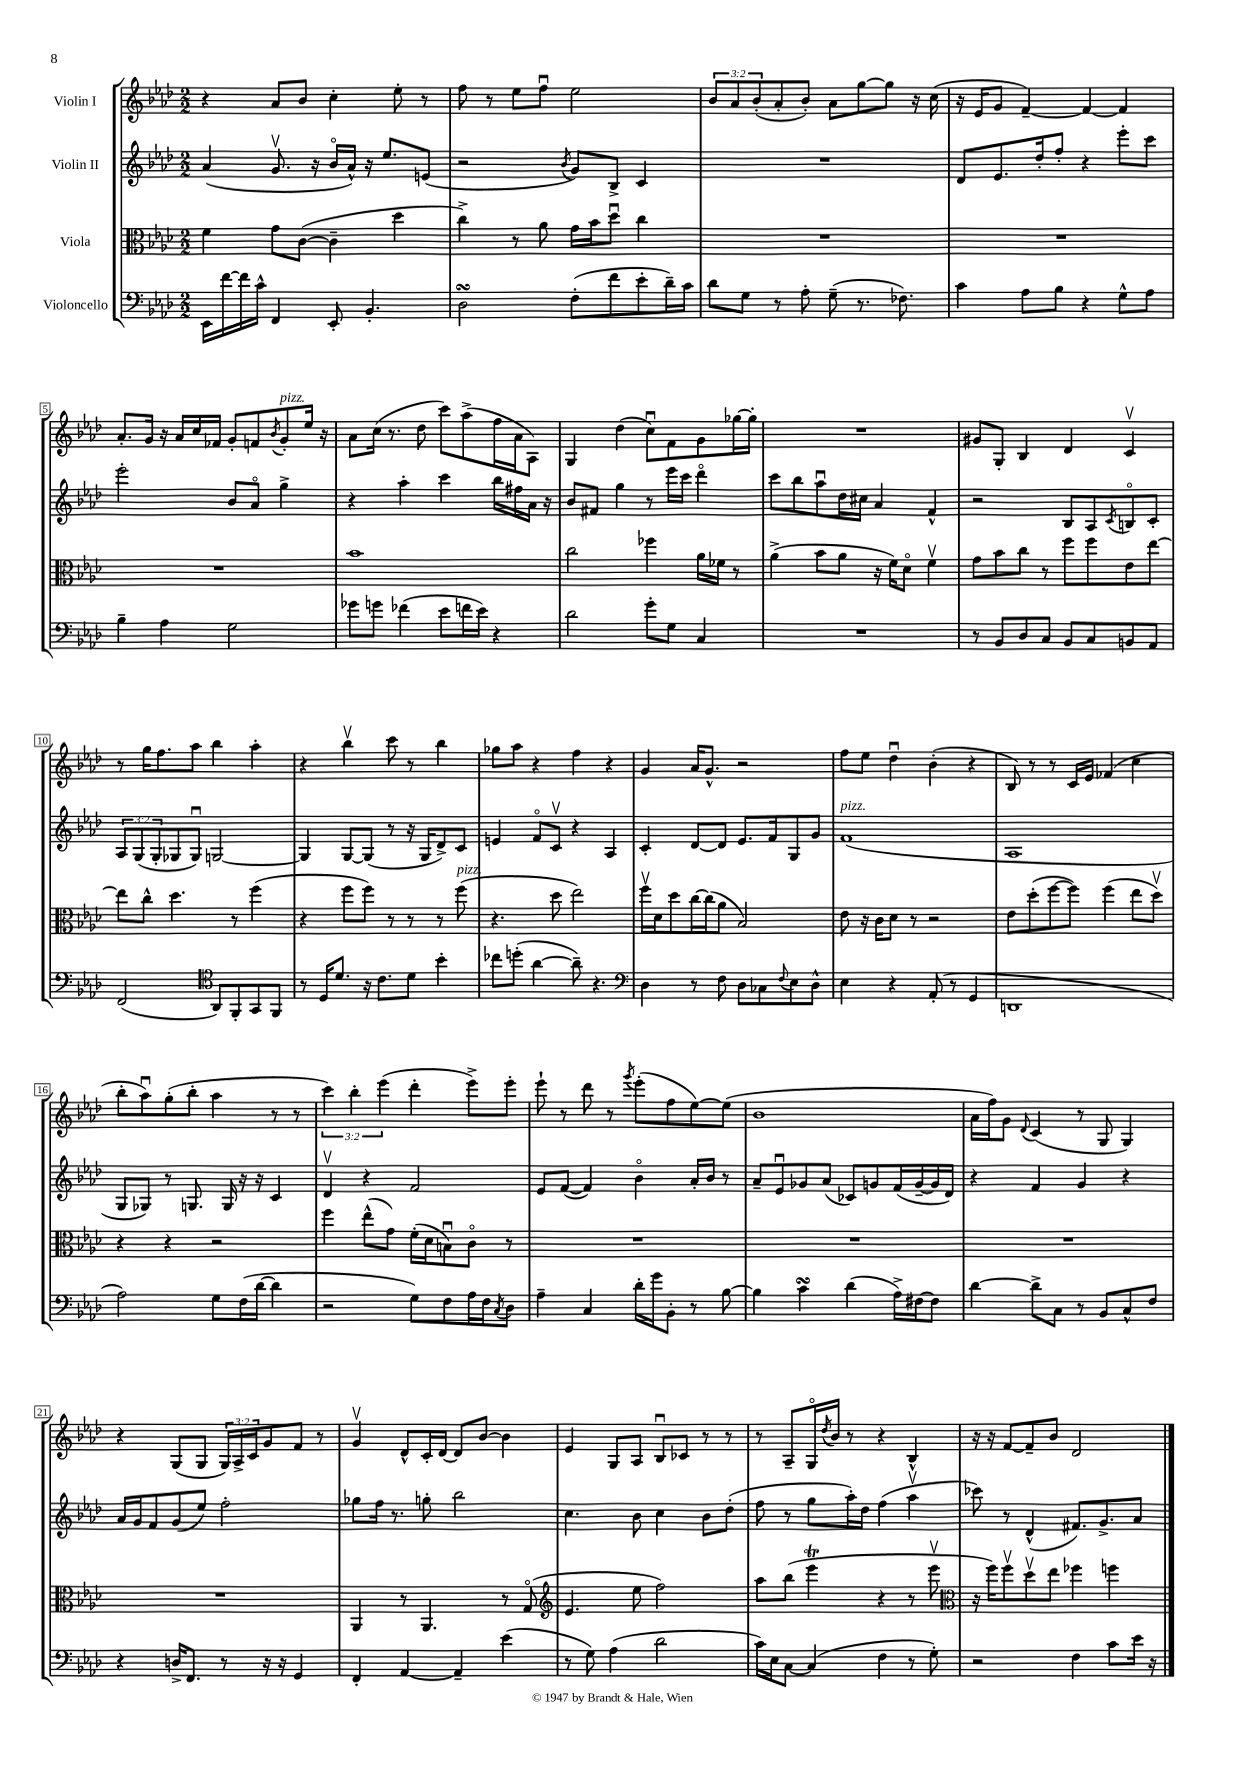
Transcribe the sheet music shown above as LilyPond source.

<<
\new StaffGroup <<
\new Staff = "s0" \with { instrumentName = "Violin I" } {
    \clef treble \key aes \major \numericTimeSignature \time 2/2 \override Staff.TupletNumber.text = #tuplet-number::calc-fraction-text
    r4 aes'8 bes'8 c''4-. ees''8-. r8 |
    f''8 r8 ees''8 f''8\downbow ees''2 |
    \tuplet 3/2 { bes'8 aes'8 bes'8-.( } aes'8-. bes'8-.) aes'8 g''8~ g''8 r16 c''16( |
    r16 ees'16 g'8 f'4~--) f'4~ f'4 |
    aes'8.-. g'16 r16 aes'16 c''16 fes'16 g'8-. f'8 \acciaccatura { bes'8 } g'8-.^\markup { \italic "pizz." } ees''16 r16 |
    aes'8 c''16( r8. des''8 c'''8) aes''8->( f''16 aes'16 aes8) |
    g4 des''4( c''8\downbow) f'8 g'8 ges''16~ ges''16-. |
    R1 |
    gis'8 g8-. bes4 des'4 c'4\upbow |
    r8 g''16 f''8. aes''8 bes''4 aes''4-. |
    r4 bes''4\upbow c'''8 r8 bes''4 |
    ges''8 aes''8 r4 f''4 r4 |
    g'4 aes'16 g'8.-^ r2 |
    f''8 ees''8 des''4\downbow bes'4-.( r4 |
    bes8) r8 r8 c'16 ees'16 fes'4( c''4 |
    bes''8-. aes''8\downbow) g''8-.( bes''8-. aes''4 r8 r8 |
    \tuplet 3/2 { c'''4) bes''4-. ees'''4( } des'''4-. ees'''8->) ees'''8-. |
    ees'''8-! r8 des'''8 r8 \acciaccatura { g'''8 } ees'''8-.( f''8 ees''8~) ees''8( |
    bes'1 |
    aes'16 f''16) g'8 \appoggiatura { des'8 } c'4( r8 g8 g4) |
    r4 g8( g8 \tuplet 3/2 { g16) aes16-> c'16 } g'8 f'8 r8 |
    g'4\upbow des'8-^ c'16-. des'16~ des'8 bes'8~ bes'4 |
    ees'4 g8 aes8 bes8\downbow ces'8 r8 r8 |
    r8 aes8-- g16\flageolet \acciaccatura { des''8 } bes'16 r8 r4 bes4-^ |
    r16 r16 f'8~ f'8-- bes'8 des'2 \bar "|." |
}
\new Staff = "s1" \with { instrumentName = "Violin II" } {
    \clef treble \key aes \major \numericTimeSignature \time 2/2 \override Staff.TupletNumber.text = #tuplet-number::calc-fraction-text
    aes'4( g'8.\upbow r16 bes'16\flageolet aes'16-^) r16 ees''8. e'8( |
    r2 \acciaccatura { bes'8 } g'8) bes8-> c'4 |
    R1 |
    des'8 ees'8. des''16-. f''8-. r4 ees'''8-. c'''8 |
    ees'''2-. bes'8 aes'8\flageolet g''4-> |
    r4 aes''4-. c'''4 bes''16 fis''16 aes'16 r16 |
    bes'8 fis'8 g''4 r8 ees'''16 c'''16 des'''4\flageolet |
    c'''8 bes''8 aes''8\downbow des''16 cis''16 aes'4 f'4-^ |
    r2 bes8 aes8 \acciaccatura { c'8 } b8\flageolet c'8-. |
    \tuplet 3/2 { aes8 g8( g8-. } ges8 ges8\downbow) g2~ |
    g4 g8~ g8( r8 r16 g16 des'8->) c'8 |
    e'4 f'8\flageolet c'8\upbow r4 aes4 |
    c'4-. des'8~ des'8 ees'8. f'16 g8 g'8 |
    f'1^\markup { \italic "pizz." }( |
    aes1 |
    g8 ges8) r8 g8. g16 r16 r16 c'4 |
    des'4\upbow r4 f'2 |
    ees'8 f'8~( f'4) bes'4\flageolet aes'16-. bes'16 r8 |
    aes'8-- ees'8\downbow ges'8 aes'8( ces'8) g'8 f'16( g'16~-- g'16 des'16) |
    r4 f'4 g'4 r4 |
    aes'16 g'16 f'8 g'8( ees''8) f''2-. |
    ges''8 f''16 r8. g''8-. bes''2 |
    c''4. bes'8 c''4 bes'8 des''8-.( |
    f''8 r8 g''8 aes''16-.) des''16 f''4( aes''4\upbow |
    ces'''8) r8 des'4-^( fis'8.) g'8.-> aes'8 \bar "|." |
}
\new Staff = "s2" \with { instrumentName = "Viola" } {
    \clef alto \key aes \major \numericTimeSignature \time 2/2
    f'4 g'8 c'8~( c'4-- des''4 |
    c''4->) r8 aes'8 g'16 bes'16 des''8\downbow c''4 |
    R1 |
    R1 |
    R1 |
    bes'1 |
    c''2 fes''4 aes'16 fes'16 r8 |
    aes'4->( bes'8 aes'8 r16 f'16) des'8\flageolet f'4\upbow |
    g'8 bes'8 c''8 r8 f''8 f''8 ees'8 ees''8~ |
    ees''8 c''8-^ des''4. r8 f''4( |
    r4 f''8 f''8) r8 r8 r8 f''8^\markup { \italic "pizz." }( |
    r4. des''8 ees''2) |
    f''16\upbow des'16 des''8 c''16~ c''16( aes'8 bes2) |
    ees'8 r16 c'16 des'8 r8 r2 |
    ees'8 des''8-.( f''8~ f''8) f''4( ees''8 des''8\upbow) |
    r4 r4 r2 |
    f''4 ees''8-^( g'8) f'16-.( des'16 b8\downbow) c'8\flageolet r8 |
    R1 |
    R1 |
    R1 |
    R1 |
    aes,4 r8 aes,4. r8 g8\flageolet( |
    \clef treble ees'4. ees''8 f''2) |
    aes''8 bes''8( ees'''4\trill r4 r8 ees'''8\upbow |
    \clef alto r16 f''16) f''8\upbow des''8\upbow ees''8 fes''4 f''4 \bar "|." |
}
\new Staff = "s3" \with { instrumentName = "Violoncello" } {
    \clef bass \key aes \major \numericTimeSignature \time 2/2
    ees,16 f'16~ f'16 c'16-^ f,4 ees,8-. bes,4.-. |
    des2\turn f8-.( f'8 ees'8-. des'16--) c'16 |
    des'8 g8 r8 aes8-. g8--( r8. fes8.) |
    c'4 aes8 bes8 r4 g8-^ aes8 |
    bes4-- aes4 g2 |
    ges'8 g'8 fes'4( ees'8 f'16 ees'16) r4 |
    des'2 g'8-. g8 c4 |
    R1 |
    r8 bes,8 des8 c8 bes,8 c8 b,8 aes,8 |
    f,2( \clef tenor aes,8) f,8-. g,8 f,8 |
    r8 des16 des'8. r16 c'8. des'8 bes'4-. |
    ces''8 d''8-.( aes'4~ aes'8--) r4. |
    \clef bass des4 r8 f8 des8 ces8 \appoggiatura { f8 } ees8 des8-^ |
    ees4 r4 aes,8-.( r8 g,4 |
    d,1 |
    aes2) g8 f16( des'16~ des'4 |
    r2 g8) f8 aes16 f16 \acciaccatura { c8 } des8 |
    aes4-- c4 des'16-. g'16 bes,8-. r8 bes8~ |
    bes4 c'4\turn des'4( aes16->) fis16~ fis8 |
    des'4~ des'8-> c8 r8 bes,8 c8-^ f8 |
    r4 d16-> f,8. r8 r16 r16 g,4 |
    f,4-. aes,4~ aes,4-- ees'4( |
    r8 g8) aes4( des'2 |
    c'16) ees16 c8~ c4( f4 r8 g8-.) |
    r2 f4 c'8 ees'16 r16 \bar "|." |
}
>>
>>
\layout { \context { \Score \override BarNumber.stencil = #(make-stencil-boxer 0.1 0.3 ly:text-interface::print) } }
